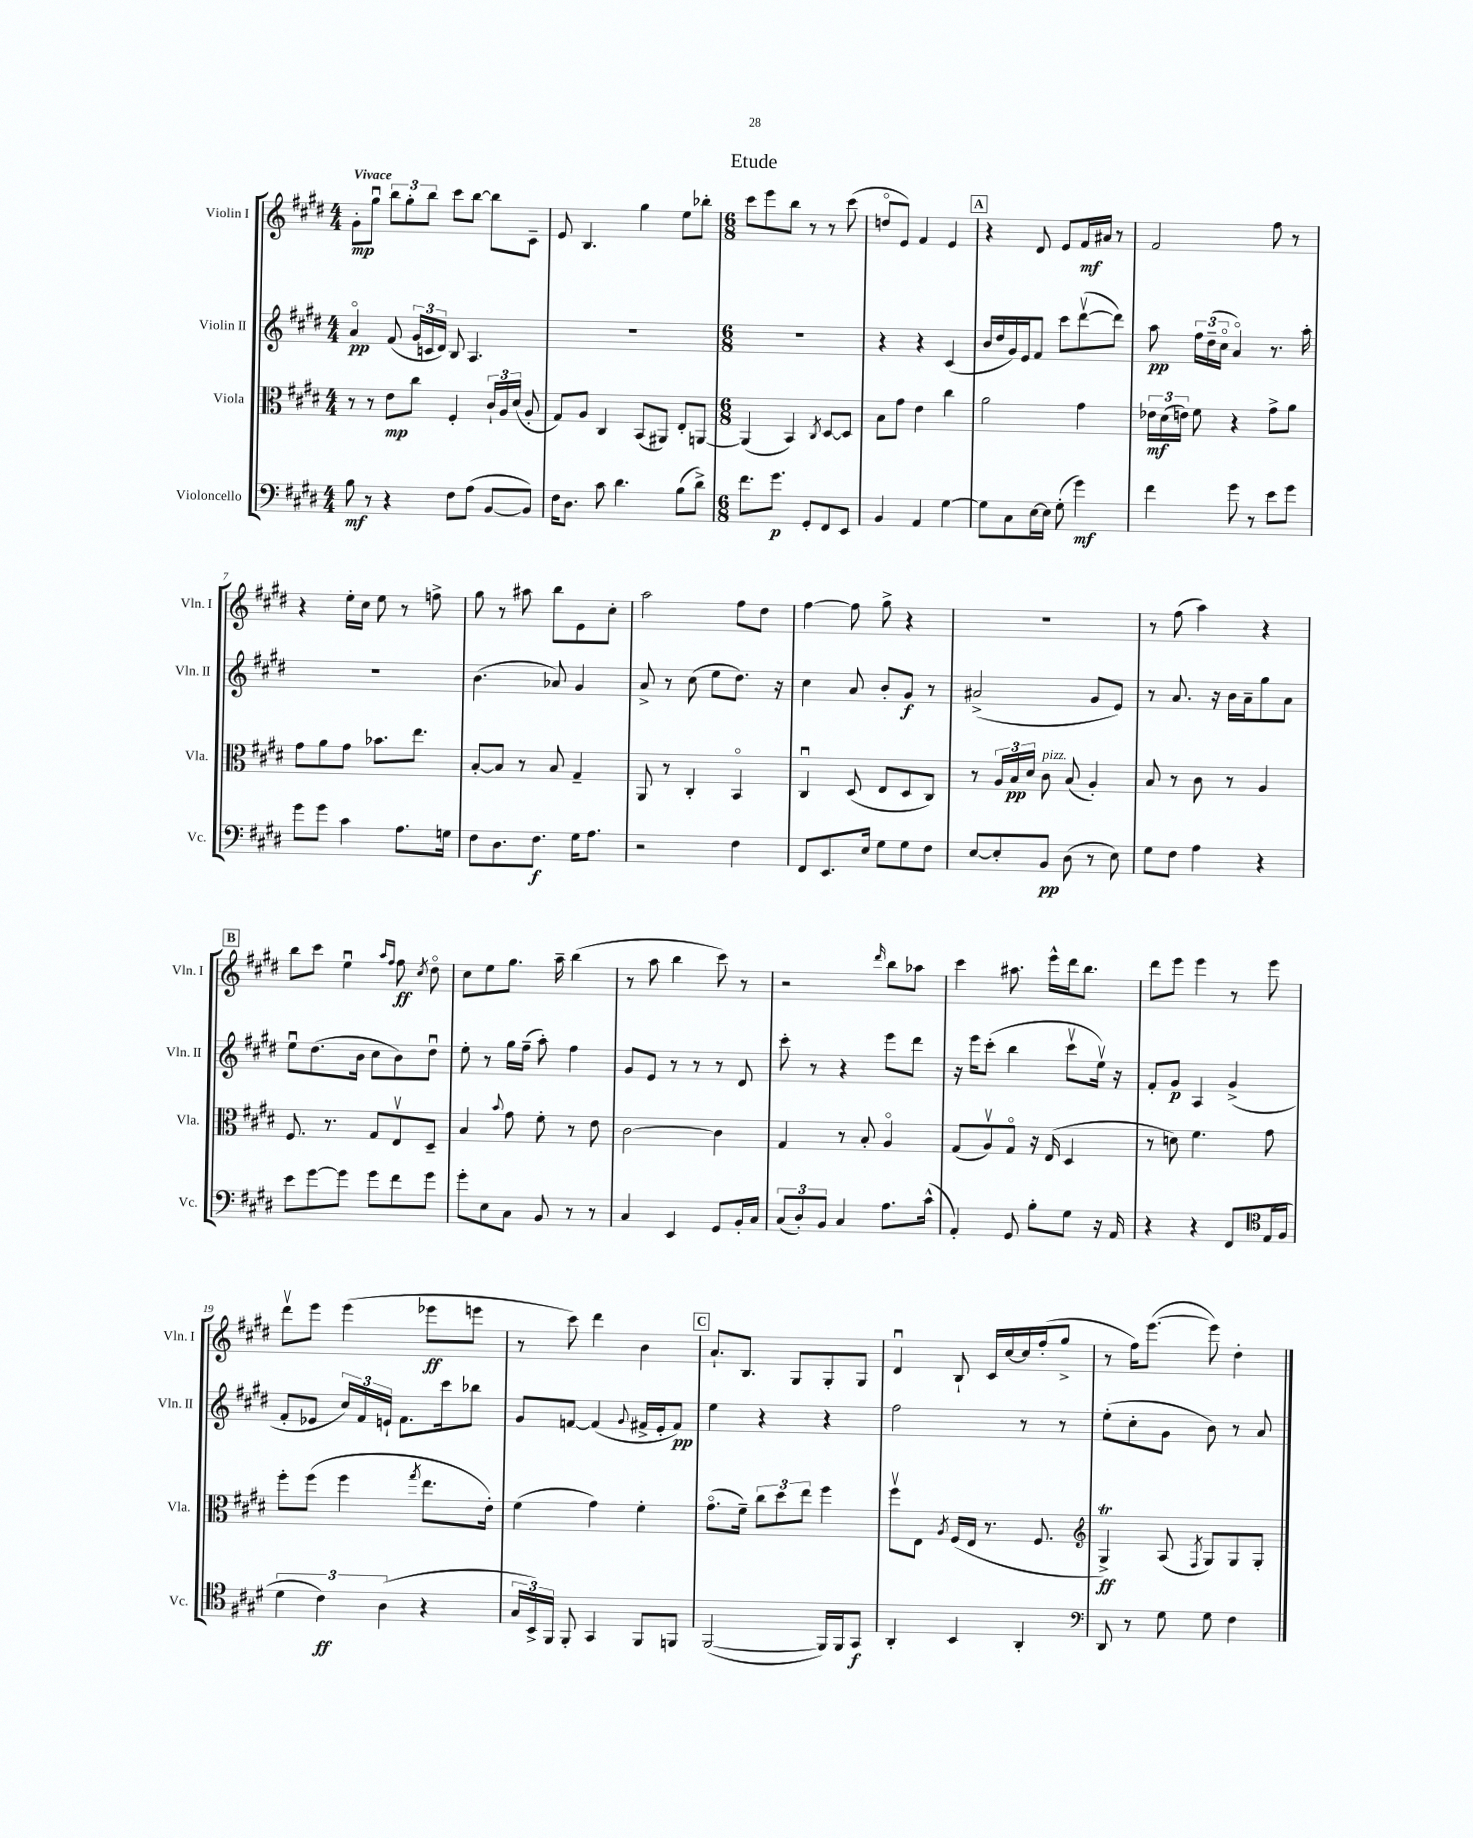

**kern	**dynam	**kern	**dynam	**kern	**dynam	**kern	**dynam
*part4	*part4	*part3	*part3	*part2	*part2	*part1	*part1
*staff4	*staff4	*staff3	*staff3	*staff2	*staff2	*staff1	*staff1
*I"Violoncello	*	*I"Viola	*	*I"Violin II	*	*I"Violin I	*
*I'Vc.	*	*I'Vla.	*	*I'Vln. II	*	*I'Vln. I	*
*clefF4	*	*clefC3	*	*clefG2	*	*clefG2	*
*k[f#c#g#d#]	*	*k[f#c#g#d#]	*	*k[f#c#g#d#]	*	*k[f#c#g#d#]	*
*M4/4	*	*M4/4	*	*M4/4	*	*M4/4	*
=1	=1	=1	=1	=1	=1	=1	=1
!	!	!	!	!	!	!LO:TX:a:B:t=Vivace	!
8B\	mf	8r	.	4a/	pp	8g#'\L	mp
8r	.	8r	.	.	.	8gg#u\J	.
4r	.	8e\L	mp	(8f#/	.	12bb\L	.
.	.	.	.	.	.	12gg#'\	.
.	.	8cc#\J	.	24g#/LL	.	.	.
.	.	.	.	24cn/	.	12bb\J	.
.	.	.	.	24d#/JJ)	.	.	.
8F#\L	.	4F#'/	.	8B/	.	8ccc#\L	.
(8A\J	.	.	.	4.A/	.	[8bb\J	.
[8BB/L	.	24c#`/LL	.	.	.	8bb\L]	.
.	.	24A/	.	.	.	.	.
.	.	(24d#/JJ	.	.	.	.	.
8BB/J])	.	8A'/	.	.	.	8c#~\J	.
=2	=2	=2	=2	=2	=2	=2	=2
16F#\KL	.	8G#/L)	.	1r	.	8e/	.
8.D#\J	.	.	.	.	.	.	.
.	.	8A/J	.	.	.	4.B/	.
8c#\	.	4C#/	.	.	.	.	.
4.d#\	.	.	.	.	.	.	.
.	.	(8BB/L	.	.	.	4gg#\	.
.	.	8AA#X/J)	.	.	.	.	.
(8B\L	.	8E'/L	.	.	.	8ee\L	.
8d#^\J)	.	[8AAn/J	.	.	.	8bb-X'\J	.
=3	=3	=3	=3	=3	=3	=3	=3
*M6/8	*	*M6/8	*	*M6/8	*	*M6/8	*
8.f#\L	.	(4AA/]	.	2.r	.	8ccc#\L	.
.	.	.	.	.	.	8eee\	.
8.g#\J	p	.	.	.	.	.	.
.	.	4BB/)	.	.	.	8bb\J	.
8GG#'/L	.	.	.	.	.	8r	.
.	.	8qC#/	.	.	.	.	.
8FF#/	.	[8D#/L	.	.	.	8r	.
8EE/J	.	8D#/J]	.	.	.	(8ccc#\	.
=4	=4	=4	=4	=4	=4	=4	=4
4BB/	.	8B\L	.	4r	.	8ddn/L	.
.	.	8g#\J	.	.	.	8e/J)	.
4AA/	.	4e\	.	4r	.	4f#/	.
[4G#\	.	4cc#\	.	(4c#/	.	4e/	.
!!LO:REH:place=s1:t=A
=5	=5	=5	=5	=5	=5	=5	=5
8G#\L]	.	2a\	.	16b/LL	.	4r	.
.	.	.	.	16dd#/	.	.	.
8C#\	.	.	.	16g#/)	.	.	.
.	.	.	.	16e/J	.	.	.
[16E\L	.	.	.	8f#/J	.	8d#/	.
16E\JJ]	.	.	.	.	.	.	.
(8G#'\	.	.	.	8ccc#\L	.	8e/L	.
4g#\)	mf	4g#\	.	([8ddd#v\	.	16f#/L	mf
.	.	.	.	.	.	16a#X/JJ	.
.	.	.	.	8ddd#\J])	.	8r	.
=6	=6	=6	=6	=6	=6	=6	=6
4f#\	.	24e-X\LL	mf	8aa\	pp	2f#/	.
.	.	(24d#\	.	.	.	.	.
.	.	24en\JJ)	.	.	.	.	.
.	.	8f#\	.	24ff#\LL	.	.	.
.	.	.	.	(24dd#~\	.	.	.
.	.	.	.	24cc#\JJ	.	.	.
8g#\	.	4r	.	4a/)	.	.	.
8r	.	.	.	.	.	.	.
8e\L	.	8g#^\L	.	8.r	.	8ff#\	.
8g#\J	.	8a\J	.	.	.	8r	.
.	.	.	.	16aa'\	.	.	.
!!LO:LB:g=z
=7	=7	=7	=7	=7	=7	=7	=7
8g#\L	.	8g#\L	.	2.r	.	4r	.
8g#\J	.	8a\	.	.	.	.	.
4c#\	.	8g#\J	.	.	.	16ee'\LL	.
.	.	.	.	.	.	16cc#\JJ	.
.	.	8.b-X\L	.	.	.	8ee\	.
8.A\L	.	.	.	.	.	8r	.
.	.	8.ee\J	.	.	.	.	.
.	.	.	.	.	.	8ffn^\	.
16Gn\Jk	.	.	.	.	.	.	.
=8	=8	=8	=8	=8	=8	=8	=8
8F#\L	.	[8B'/L	.	(4.b\	.	8gg#\	.
8.D#\	.	8B/J]	.	.	.	8r	.
.	.	8r	.	.	.	8aa#X\	.
8.F#\J	f	.	.	.	.	.	.
.	.	8B/	.	8a-X/)	.	8bb\L	.
16G#\KL	.	4G#~/	.	4g#/	.	8e\	.
8.A\J	.	.	.	.	.	.	.
.	.	.	.	.	.	8cc#'\J	.
=9	=9	=9	=9	=9	=9	=9	=9
2r	.	8AA/	.	8a^/	.	2aa\	.
.	.	8r	.	8r	.	.	.
.	.	4C#'/	.	(8cc#\	.	.	.
.	.	.	.	8ee\L	.	.	.
4F#\	.	4BB/	.	8.dd#\J)	.	8ff#\L	.
.	.	.	.	.	.	8dd#\J	.
.	.	.	.	16r	.	.	.
=10	=10	=10	=10	=10	=10	=10	=10
8FF#/L	.	4C#u/	.	4cc#\	.	[4ff#\	.
8.EE/	.	.	.	.	.	.	.
.	.	(8D#/	.	8a/	.	8ff#\]	.
16E/Jk	.	.	.	.	.	.	.
8G#\L	.	8E/L	.	8b'/L	.	8gg#^\	.
8G#\	.	8D#/	.	8g#/J	f	4r	.
8F#\J	.	8C#/J)	.	8r	.	.	.
=11	=11	=11	=11	=11	=11	=11	=11
[8E/L	.	8r	.	(2a#X^/	.	2.r	.
8E'/]	.	24A/LL	.	.	.	.	.
.	.	24B/	pp	.	.	.	.
.	.	24d#/JJ	.	.	.	.	.
!	!	!LO:TX:a:i:t=pizz.	!	!	!	!	!
8BB/J	pp	8c#\	.	.	.	.	.
(8D#\	.	(8B/	.	.	.	.	.
8r	.	4A'/)	.	8g#/L	.	.	.
8E\)	.	.	.	8e/J)	.	.	.
=12	=12	=12	=12	=12	=12	=12	=12
8G#\L	.	8B/	.	8r	.	8r	.
8F#\J	.	8r	.	8.a/	.	(8ff#\	.
4A\	.	8c#\	.	.	.	4aa\)	.
.	.	.	.	16r	.	.	.
.	.	8r	.	16b\LL	.	.	.
.	.	.	.	16a~\J	.	.	.
4r	.	4A/	.	8gg#\	.	4r	.
.	.	.	.	8a\J	.	.	.
!!LO:LB:g=z
!!LO:REH:place=s1:t=B
=13	=13	=13	=13	=13	=13	=13	=13
8e\L	.	8.F#/	.	8eeu\L	.	8bb\L	.
[8g#\	.	.	.	(8.dd#\	.	8ccc#\J	.
.	.	8.r	.	.	.	.	.
8g#\J]	.	.	.	.	.	4eeu\	.
.	.	.	.	16b\Jk	.	.	.
8g#\L	.	8G#/L	.	8cc#\L	.	.	.
.	.	.	.	.	.	16qqaa/LL	.
.	.	.	.	.	.	16qqff#/JJ	.
8f#\	.	8Ev/	.	8b\)	.	8ff#\	ff
.	.	.	.	.	.	8qcc#/	.
8g#\J	.	8D#~/J	.	8dd#u\J	.	8dd#\	.
=14	=14	=14	=14	=14	=14	=14	=14
8g#'\L	.	4B/	.	8ee'\	.	8cc#\L	.
8E\	.	.	.	8r	.	8ee\	.
.	.	8qqb/	.	.	.	.	.
8C#\J	.	8g#\	.	16gg#\LL	.	8.gg#\J	.
.	.	.	.	(16ff#~\JJ	.	.	.
8BB/	.	8f#'\	.	8aa'\)	.	.	.
.	.	.	.	.	.	16aa~\	.
8r	.	8r	.	4ff#\	.	(4bb\	.
8r	.	8e\	.	.	.	.	.
=15	=15	=15	=15	=15	=15	=15	=15
4C#/	.	[2c#\	.	8g#/L	.	8r	.
.	.	.	.	8e/J	.	8aa\	.
4EE/	.	.	.	8r	.	4bb\	.
.	.	.	.	8r	.	.	.
8GG#/L	.	4c#\]	.	8r	.	8ccc#\)	.
16BB'/L	.	.	.	8d#/	.	8r	.
16C#/JJ	.	.	.	.	.	.	.
=16	=16	=16	=16	=16	=16	=16	=16
(12C#/L	.	4G#/	.	8ccc#'\	.	2r	.
12D#'/)	.	.	.	.	.	.	.
.	.	.	.	8r	.	.	.
12BB/J	.	.	.	.	.	.	.
4C#/	.	8r	.	4r	.	.	.
.	.	8B'/	.	.	.	.	.
.	.	.	.	.	.	16qqddd#/	.
8.A\L	.	4A/	.	8eee\L	.	8bb\L	.
.	.	.	.	8ddd#\J	.	8aa-X\J	.
(16c#^^\Jk	.	.	.	.	.	.	.
=17	=17	=17	=17	=17	=17	=17	=17
4AA'/)	.	(8G#/L	.	16r	.	4ccc#\	.
.	.	.	.	16eee\KL	.	.	.
.	.	8Av/)	.	(8ccc#'\J	.	.	.
8GG#/	.	8G#/J	.	4bb\	.	8.aa#X\	.
8B'\L	.	16r	.	.	.	.	.
.	.	(16E/	.	.	.	16eee^^\LL	.
8G#\J	.	4D#/	.	8ccc#v\L	.	16ddd#\J	.
.	.	.	.	.	.	8.bb\J	.
16r	.	.	.	16eev\Jk)	.	.	.
16AA/	.	.	.	16r	.	.	.
=18	=18	=18	=18	=18	=18	=18	=18
4r	.	8r	.	8f#'/L	.	8ddd#\L	.
.	.	8dn\)	.	8g#/J	p	8eee\J	.
4r	.	4.f#\	.	4A/	.	4eee\	.
8FF#/L	.	.	.	(4g#^/	.	8r	.
(16E/L	.	8g#\	.	.	.	8eee\	.
16F#/JJ	.	.	.	.	.	.	.
!!LO:LB:g=z
=19	=19	=19	=19	=19	=19	=19	=19
*clefC4	*	*	*	*	*	*	*
6d#\	.	8ff#'\L	.	8f#'/L	.	8ddd#v\L	.
.	.	(8ff#\J	.	8e-X/J	.	8eee\J	.
6c#\)	ff	.	.	.	.	.	.
.	.	4ff#\	.	24cc#/LL)	.	(4eee\	.
.	.	.	.	24f#/	.	.	.
(6A\	.	.	.	24en`/JJ	.	.	.
.	.	.	.	8.f#\L	.	.	.
.	.	8qgg#/	.	.	.	.	.
4r	.	8.ee\L	.	.	.	8eee-X\L	ff
.	.	.	.	16ccc#\k	.	.	.
.	.	.	.	8bb-X\J	.	8eeen\J	.
.	.	16e'\Jk)	.	.	.	.	.
=20	=20	=20	=20	=20	=20	=20	=20
24G#/LL	.	(4f#\	.	8g#/L	.	8r	.
24BB^/)	.	.	.	.	.	.	.
24FF#/JJ	.	.	.	.	.	.	.
8FF#'/	.	.	.	[8fn/J	.	8ccc#\)	.
4GG#/	.	4g#\)	.	(4f/]	.	4ddd#\	.
.	.	.	.	8qqg#/	.	.	.
8FF#/L	.	4f#'\	.	16f#X^/LL	.	4b\	.
.	.	.	.	16e'/J	.	.	.
8FFn/J	.	.	.	8f#/J)	pp	.	.
!!LO:REH:place=s1:t=C
=21	=21	=21	=21	=21	=21	=21	=21
([2FF#/	.	(8.g#\L	.	4ee\	.	8.a`/L	.
.	.	16f#~\Jk)	.	.	.	8.B/J	.
.	.	12cc#\L	.	4r	.	.	.
.	.	12dd#\	.	.	.	.	.
.	.	.	.	.	.	8G#/L	.
.	.	12ee\J	.	.	.	.	.
16FF#/LL])	.	4ff#\	.	4r	.	8G#'/	.
16FF#/J	.	.	.	.	.	.	.
8GG#/J	f	.	.	.	.	8G#/J	.
=22	=22	=22	=22	=22	=22	=22	=22
4AA'/	.	8ff#v\L	.	2ff#\	.	4d#u/	.
.	.	8E\J	.	.	.	.	.
.	.	8qA/	.	.	.	.	.
4BB/	.	(16F#/LL	.	.	.	8B`/	.
.	.	16E/JJ	.	.	.	.	.
.	.	8.r	.	.	.	16c#/LL	.
.	.	.	.	.	.	[16cc#/	.
4AA'/	.	.	.	8r	.	16cc#/]	.
.	.	8.F#/	.	.	.	(16ff#'/J	.
.	.	.	.	8r	.	8gg#^/J	.
=23	=23	=23	=23	=23	=23	=23	=23
*clefF4	*	*clefG2	*	*	*	*	*
8DD#/	.	4G#t^/)	ff	(8ee'\L	.	8r	.
8r	.	.	.	8cc#'\	.	16ff#\KL)	.
.	.	.	.	.	.	([8.eee\J	.
8G#\	.	(8A/	.	8g#\J	.	.	.
.	.	8qF#/	.	.	.	.	.
8G#\	.	8G#/L)	.	8b\)	.	8eee\])	.
4F#\	.	8G#/	.	8r	.	4dd#'\	.
.	.	8G#'/J	.	8a/	.	.	.
==	==	==	==	==	==	==	==
*-	*-	*-	*-	*-	*-	*-	*-
